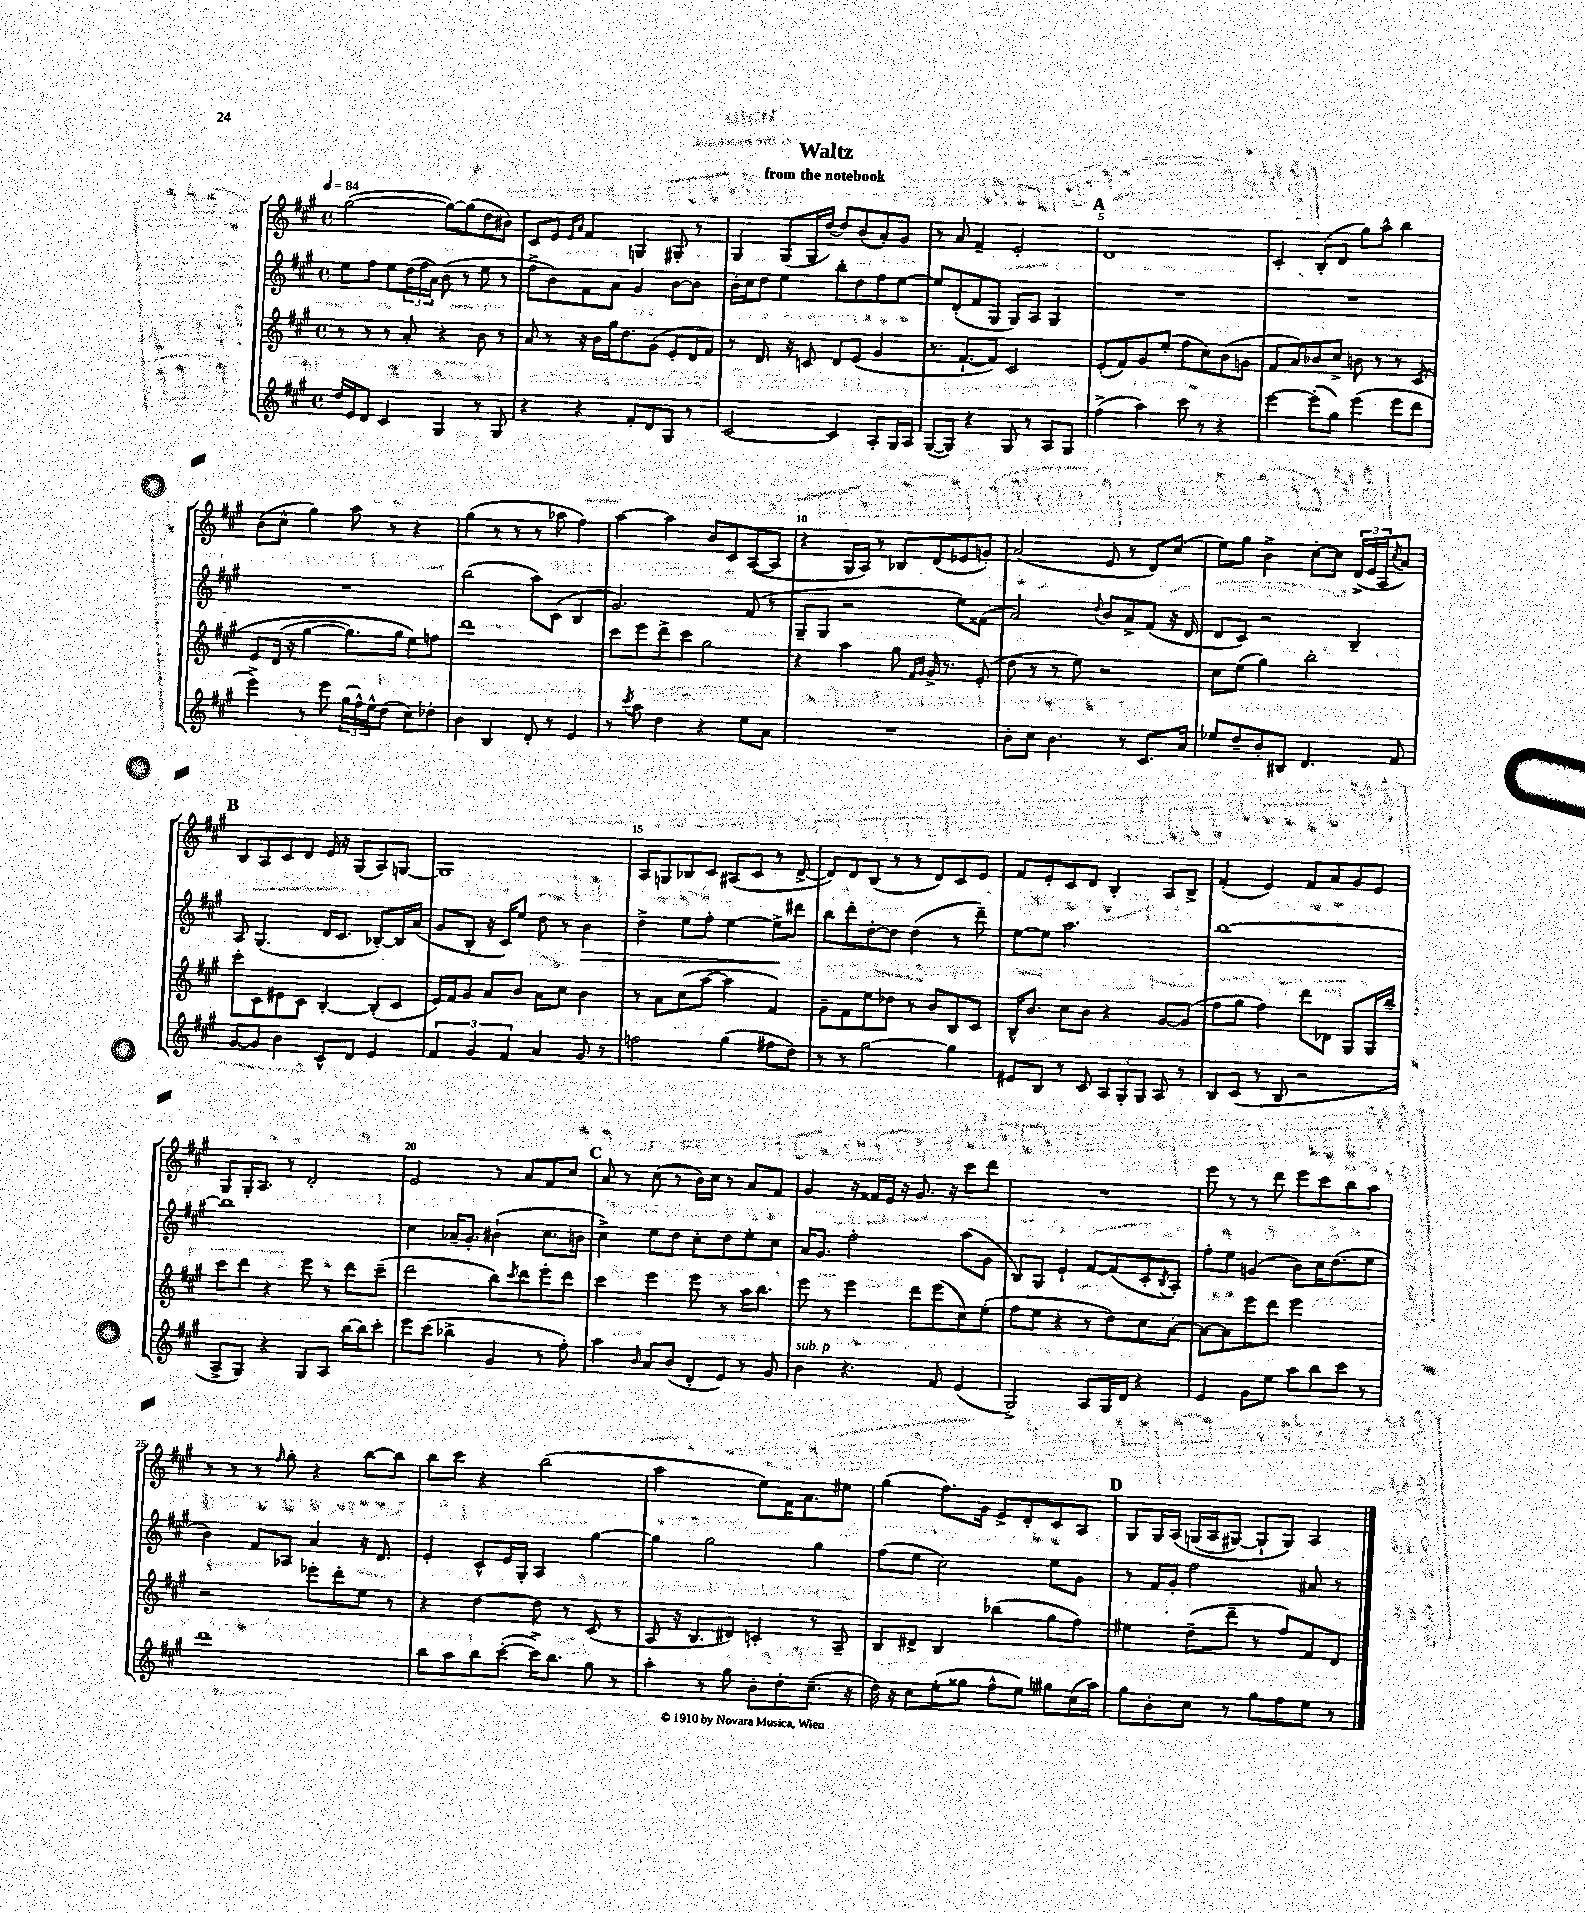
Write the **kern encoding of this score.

**kern	**kern	**kern	**kern
*staff4	*staff3	*staff2	*staff1
*clefG2	*clefG2	*clefG2	*clefG2
*k[f#c#g#]	*k[f#c#g#]	*k[f#c#g#]	*k[f#c#g#]
*M4/4	*M4/4	*M4/4	*M4/4
*met(c)	*met(c)	*met(c)	*met(c)
*MM84	*MM84	*MM84	*MM84
16dd	8r	8ee	([2gg#
16e	.	.	.
8d	8r	8ff#	.
4c#	8r	8ee	.
.	8a'	(24dd	.
.	.	24ff#	.
.	.	24a)	.
4G#	4r	(8b	8gg#_)
.	.	8r	(8gg#]
8r	8b	8ee	8dd
8G#	8r	8r	8b#)
=	=	=	=
4r	8a	8ff#^	8c#
.	8r	8b)	8e
.	.	.	16qqe
.	.	.	16qqa
4r	16r	8f#	4f#
.	16b	.	.
.	16gg#	8a	.
.	8.dd	.	.
8f#'	.	4g#	4G
8d	(8g#	.	.
8G#	8e'	[8b	8G#'
8r	16d	8b]	8r
.	16f#)	.	.
=	=	=	=
[2c#	8r	16b'	4G#
.	.	16cc#	.
.	8.d	8dd	.
.	.	4ee	(8G#
.	16r	.	.
.	8c	.	16G#
.	.	.	[16dd)
4c#]	8d	8bb'	8dd]
.	(8e	8dd	(8b
8A'	4g#	8ff#	8a')
16G#	.	[8ee	8g#
16A	.	.	.
=	=	=	=
([8G#	8.r	8ee]	8r
8G#])	.	(8d'	8a
.	[8.f#`	.	.
4r	.	8f#	4f#~
.	8f#])	8G#	.
8G#	2c#	8G#)	2e'
8r	.	8A	.
8A	.	4G#	.
8G#	.	.	.
=	=	=	=
(4ff#^	(8e'	1r	1d
.	8f#)	.	.
4aa)	8g#	.	.
.	(8ee'	.	.
8ccc#	8ff#	.	.
8r	8cc#)	.	.
4r	(8b	.	.
.	8g	.	.
=	=	=	=
[4eee	8f#	1r	4c#'
.	8a)	.	.
(8eee']	8b-	.	(8B'
8gg#)	8cc#^	.	8d
(4eee	8b	.	8gg#)
.	8r	.	8aa^^
8eee	8r	.	4bb
8ddd	&(8c#	.	.
=	=	=	=
4eee^)	8e	1r	(8b
.	(16d	.	8cc#^^
.	16r	.	.
8r	[4gg#	.	4gg#)
8eee	.	.	.
(24gg#	8.gg#])	.	8aa
24ff#^^)	.	.	.
24ee^^	.	.	.
(8dd	.	.	8r
.	16gg#	.	.
8cc#)	8ee&)	.	4r
8dd-'	8ff	.	.
=	=	=	=
4b	1ddd	(2bb	(4gg#
4B	.	.	8r
.	.	.	8r
8d'	.	8aa)	8r
8r	.	(8c#	8aa-
4e	.	4B	4ff#)
=	=	=	=
8r	8ccc#	2.g#)	[4aa
8qccc#	.	.	.
8aa	8eee	.	.
4dd	8ddd^	.	4aa]
.	8ccc#	.	.
4r	2gg#	.	8b
.	.	.	8c#
8ee	.	(8f#	([8A
8a	.	8r	8A]
=	=	=	=
1r	4r	8G#~	4r
.	.	8G#	.
.	4aa	2r	16G#
.	.	.	16A)
.	.	.	8r
.	8gg#	.	8B-
.	16qqf#	.	.
.	16qqg#	.	.
.	16g#^	.	(8d
.	8.r	.	.
.	.	8ee)	8e-
.	(8e'	(8f##	8g')
=	=	=	=
8b'	8dd	2a)	(2a
8cc#	8r	.	.
4.b	8r	.	.
.	8ee)	.	.
.	.	8qqdd	.
.	2r	8b	8e
8r	.	8a^	8r
8.c#	.	(8f#	8d)
.	.	16r	(8cc#
16a	.	16d	.
=	=	=	=
8ee-	8cc#	8d	8ee)
8dd~	(8ee	8c#)	8gg#
8b'	4gg#)	2r	4b^
8B#	.	.	.
4.d	2bb'	.	[8cc#'
.	.	.	8cc#]
.	.	4B~	(24d^
.	.	.	24e
.	.	.	24A
.	.	.	8qcc#
8f#	.	.	8a)
=	=	=	=
[8g#	8ccc#'	8A	8B
8g#]	8c#	(4.G#	8A
4b	8e#	.	8c#
.	8c#	.	8d
8c#^^	[4B'	16d	16e
.	.	8.c#	16r
8d	.	.	(8G#
4e	(8B']	[8B-')	8A)
.	8c#	16B-]	[8G
.	.	(16a	.
=	=	=	=
6f#	16e)	8g#	1G]
.	16f#	.	.
.	8g#	8B'	.
6g#	.	.	.
.	8a	16r	.
.	.	16c#)	.
6f#	.	.	.
.	8b	8ee	.
4a	8a	8dd	.
.	8cc#	8r	.
8g#	4b	4b	.
8r	.	.	.
=	=	=	=
2ff	8r	4dd^	8A
.	8a	.	8G
.	(8cc#	8ee	8B-
.	[8aa	8ff#'	8c#
(4gg#	4aa]	[4ee	(8A#
.	.	.	8c#
8ff#	4f#)	8ee^]	8r
8dd)	.	8ddd#	[8d^
=	=	=	=
8r	8g#~	8bb	8d])
8r	8f#	8ddd'	8d
[2gg#	8ee	[8dd'	(8B
.	8dd-	8dd]	8r
.	8r	(4dd	8r
.	8b	.	8d)
4gg#]	8B	8r	8c#
.	8c#	8ddd~)	8e
=	=	=	=
8e#	16B^^	[8ee	8f#
.	8.b	.	.
8B	.	8ee]	8e'
8r	8cc#	2.aa	8c#
8c#	8b	.	8d
12A	4r	.	4B'
12G#'	.	.	.
12G#	.	.	.
8A	[8g#	.	8A
8r	(8g#]	.	8B^
=	=	=	=
8B	8ff#	[1bb	(4f#'
(8c#	8gg#	.	.
8r	4ff#)	.	4e)
8B	.	.	.
2r	8ddd	.	8f#
.	8d-	.	8a
.	8G#	.	8g#
.	16G#	.	8e
.	16bb~	.	.
=	=	=	=
8A^	8ccc#	1bb]	8G#
8G#)	8ddd	.	16G#'
.	.	.	8.A
4r	4r	.	.
.	.	.	8r
8G#	8eee	.	2d'
8A	8r	.	.
[16bb	8ddd	.	.
16bb]	.	.	.
8ccc#'	(8ccc#~	.	.
=	=	=	=
8eee	2ddd	4cc#	2e
(8ccc#	.	.	.
4bb-^	.	16a-~	.
.	.	8.g#'	.
4g#	8bb)	(4b#`	8r
.	8qccc#	.	.
.	8ddd	.	8a
8r	8eee'	8.cc#	8f#
8ff#')	8ddd	.	8cc#
.	.	16b	.
=	=	=	=
4aa	4ccc#	4cc#^)	8a
.	.	.	8r
16qqb	.	.	.
8a	4eee	8ee	(8cc#
(8b	.	8dd	8r
8d'	8eee	8cc#'	16b)
.	.	.	16cc#
8e)	8r	8dd	8r
8r	16aa	8ee'	8a
.	8.bb	.	.
8g#	.	8cc#	8f#
=	=	=	=
4b	8eee	16a	4g#
.	.	8.g#	.
.	8r	.	.
4.r	4eee	2ff#'	16r
.	.	.	16f##
.	.	.	16e
.	.	.	16r
.	8ddd	.	8.g#
8f#	(8eee	.	.
.	.	.	16r
(4e	8cc#)	(8aa	8ccc#
.	(8ee'	8g#	8ddd
=	=	=	=
2G#^)	8ff#	8B)	1r
.	8ee	8G#	.
.	4r	4e`	.
8A	8r	[8f#	.
16G#	8dd)	(8f#]	.
16d	.	.	.
4r	8cc#	8c#'	.
.	.	8qB	.
.	[8a'	8A')	.
=	=	=	=
4e	8a_	8ff#'	8eee
.	8a]	8ee	8r
8g#	8eee	(4g	8r
8ee	8ddd	.	8ddd
8aa	2eee	8b)	8eee
8bb	.	16cc#	8ccc#
.	.	(8.dd	.
8ccc#	.	.	8bb
8r	.	8ee	8aa
=	=	=	=
1ddd	2r	4b)	8r
.	.	.	8r
.	.	8f#	8r
.	.	.	16qqff#
.	.	8A-	8gg#'
.	8eee-'	4a	4r
.	8ddd'	.	.
.	8ee	16r	[8bb
.	.	8.d	.
.	8r	.	8bb]
=	=	=	=
8bb	4r	4e'	8bb
8aa	.	.	8ccc#
8bb	[4dd	8c#^^	4r
([8ccc#'	.	16e	.
.	.	16G#'	.
16ccc#^])	8dd]	4A	(2bb
8.bb	.	.	.
.	8r	.	.
8gg#	(8c#	[4gg#	.
8r	8r	.	.
=	=	=	=
4aa'	8A	4gg#]	2aa
.	16r	.	.
.	8.B	.	.
8r	.	2gg#	.
8gg#	8d#)	.	.
8b'	4c'	.	8ee)
8dd'	.	.	16f#
.	.	.	8.a
(8.cc#~	8r	4gg#	.
.	8A~	.	8ee#
16r	.	.	.
=	=	=	=
16dd)	8B	(8ff#	(4gg#
16r	.	.	.
8cc#	8d#^	8ee	.
(8ee'	4B	2cc#)	8.ff#)
8gg##	.	.	.
.	.	.	16g#
8ff#^^	(4bb-	.	8e^
8ee)	.	.	8d'
8gg#	8gg#	8ee	8c#
(16cc#	8ff#)	8g#	8A
16aa)	.	.	.
=	=	=	=
8gg#	4ee#	8r	8G#
8b'	.	16f#	16G#
.	.	16g#'	&(16A
8cc#	(8dd~	2ff#	(16G
.	.	.	16A
8r	8ddd~	.	[8G#)
8gg#	8r	.	8G#`]
8ff#	8ff#)	.	8G#&)
8ee	8f#	8a#	4A
8r	8d	8r	.
==	==	==	==
*-	*-	*-	*-
